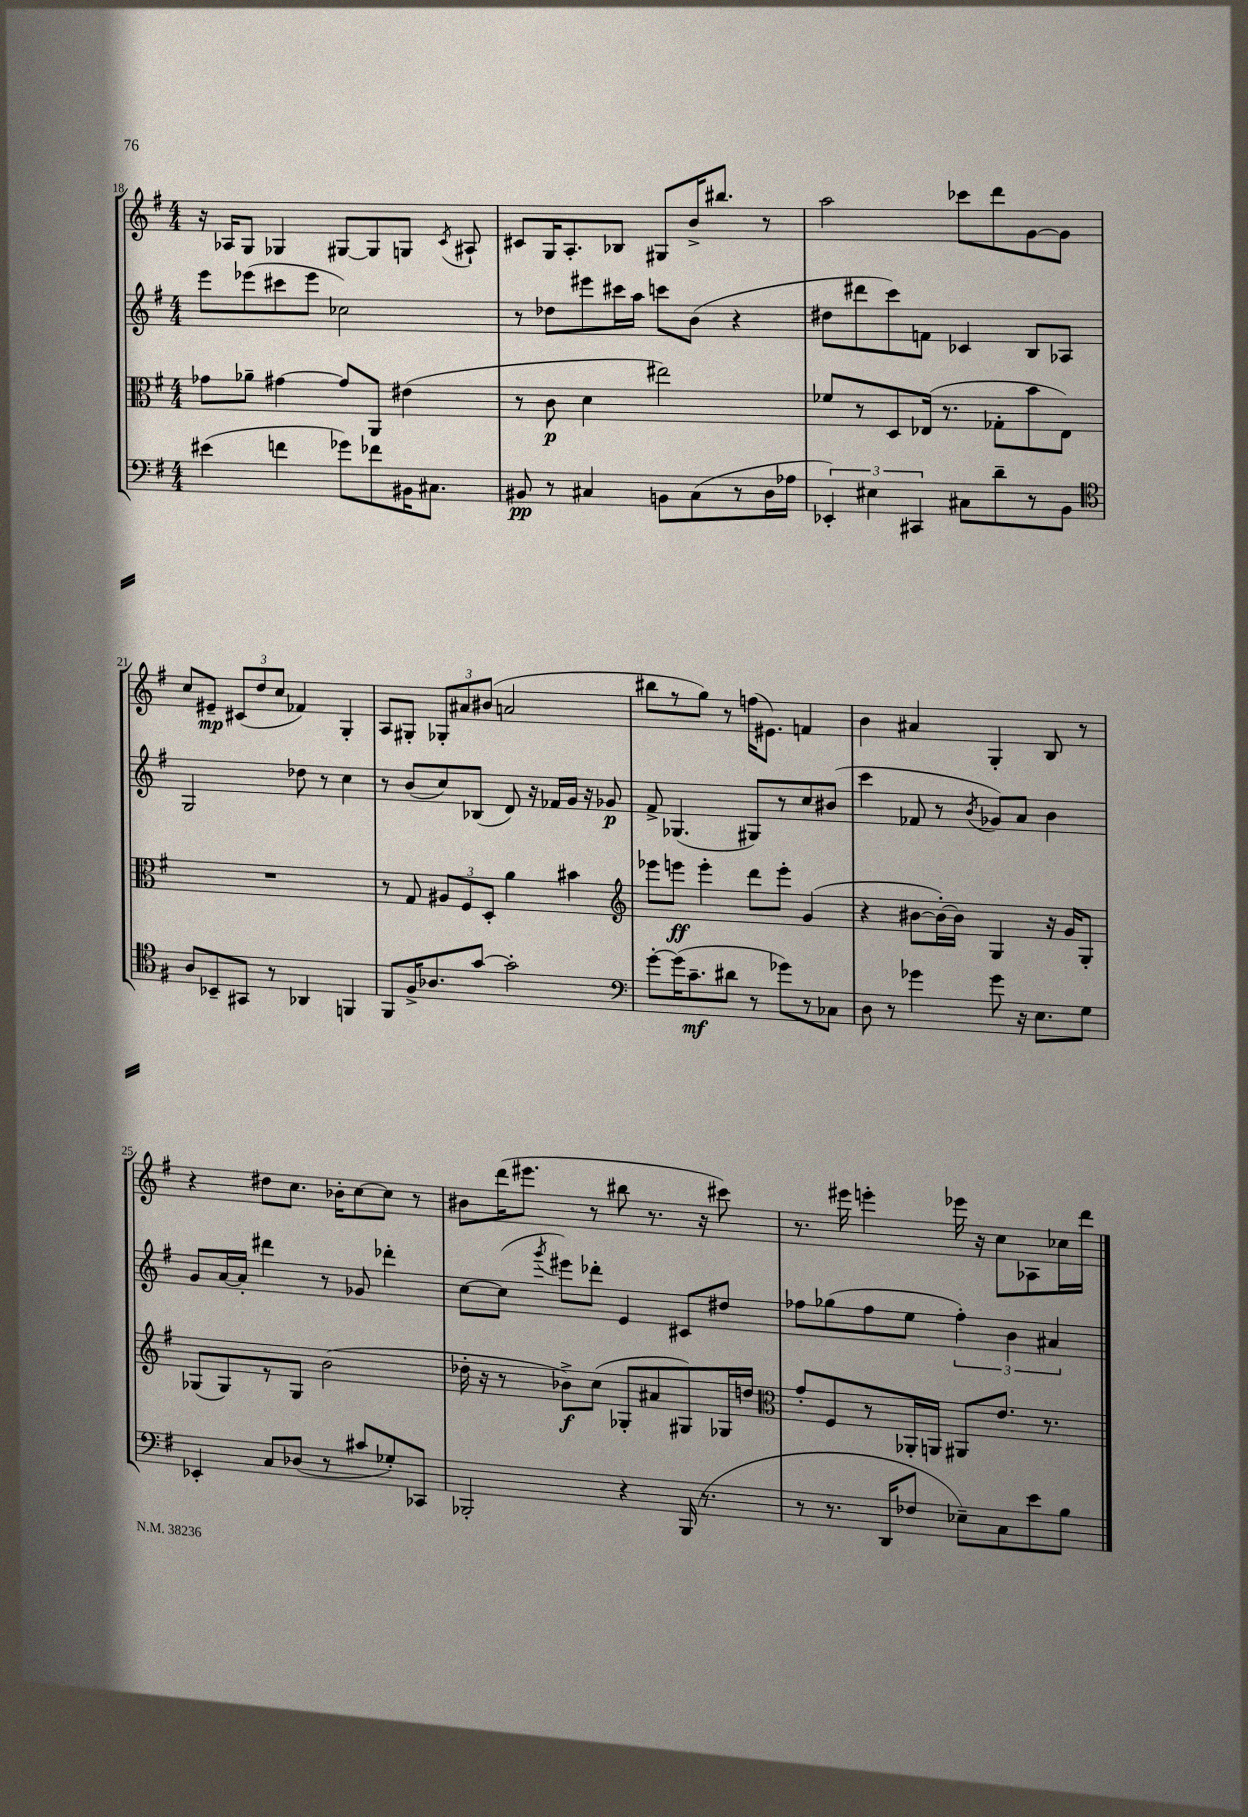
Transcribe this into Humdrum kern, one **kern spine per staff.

**kern	**dynam	**kern	**dynam	**kern	**dynam	**kern	**dynam
*part4	*part4	*part3	*part3	*part2	*part2	*part1	*part1
*staff4	*staff4	*staff3	*staff3	*staff2	*staff2	*staff1	*staff1
*clefF4	*	*clefC3	*	*clefG2	*	*clefG2	*
*k[f#]	*	*k[f#]	*	*k[f#]	*	*k[f#]	*
*M4/4	*	*M4/4	*	*M4/4	*	*M4/4	*
=18	=18	=18	=18	=18	=18	=18	=18
(4e#X\	.	8g-X\L	.	8eee\L	.	16r	.
.	.	.	.	.	.	16A-X/KL	.
.	.	8a-X~\J	.	(8eee-X\	.	8G/J	.
4fn\	.	[4g#X\	.	8ccc#X\	.	4G-X/	.
.	.	.	.	8eee-\J	.	.	.
8g-X\L)	.	8g#/L]	.	2cc-X\)	.	[8G#X/L	.
8f-X\	.	8AA/J	.	.	.	8G#/]	.
16BB#X\K	.	(4e#X\	.	.	.	8Gn/J	.
8.C#X\J	.	.	.	.	.	.	.
.	.	.	.	.	.	8qc/	.
.	.	.	.	.	.	8A#X`/	.
=19	=19	=19	=19	=19	=19	=19	=19
8BB#X/	pp	8r	.	8r	.	8c#X/L	.
8r	.	8c\	p	8dd-X\L	.	16G/K	.
.	.	.	.	.	.	8.A'/	.
4C#X/	.	4d\	.	8eee#X\	.	.	.
.	.	.	.	16ccc#X\L	.	8B-X/J	.
.	.	.	.	16aa\JJ	.	.	.
8BBn\L	.	2ee#X\)	.	8cccn\L	.	8G#X/L	.
(8C#\	.	.	.	(8b\J	.	16b^/K	.
.	.	.	.	.	.	8.bb#X/J	.
8r	.	.	.	4r	.	.	.
16D\L	.	.	.	.	.	8r	.
16A-X\JJ	.	.	.	.	.	.	.
=20	=20	=20	=20	=20	=20	=20	=20
6EE-X'/)	.	8f-X/L	.	8dd#X\L	.	2aa\	.
.	.	8r	.	8ddd#X\	.	.	.
6E#X\	.	.	.	.	.	.	.
.	.	8D/	.	8ccc\)	.	.	.
6CC#X/	.	.	.	.	.	.	.
.	.	(16E-X/Jk	.	8fn\J	.	.	.
.	.	8.r	.	.	.	.	.
8C#X\L	.	.	.	4c-X/	.	8ccc-X\L	.
8d~\	.	8G-X'\L	.	.	.	8ddd\	.
8r	.	8b\	.	8B/L	.	[8g\	.
8BB\J	.	8E-\J)	.	8A-X/J	.	8g\J]	.
!!LO:LB:g=z
=21	=21	=21	=21	=21	=21	=21	=21
*clefC4	*	*	*	*	*	*	*
8A/L	.	1r	.	2G/	.	8cc/L	.
8BB-X~/	.	.	.	.	.	8e#X~/J	mp
8GG#X/J	.	.	.	.	.	(12c#X/L	.
.	.	.	.	.	.	12dd/	.
8r	.	.	.	.	.	.	.
.	.	.	.	.	.	12cc/J	.
4AA-X/	.	.	.	8dd-X\	.	4f-X/)	.
.	.	.	.	8r	.	.	.
4FFn/	.	.	.	4cc\	.	4G'/	.
=22	=22	=22	=22	=22	=22	=22	=22
8FF#/L	.	8r	.	8r	.	8A/L	.
16F#^/K	.	8G/	.	(8b/L	.	8G#X'/J	.
8.A-X/	.	.	.	.	.	.	.
.	.	12A#X/L	.	8cc/)	.	12G-X'/L	.
.	.	12F#/	.	.	.	12a#X/	.
[8g/J	.	.	.	(8B-X/J	.	.	.
.	.	12D'/J	.	.	.	(12b#X/J	.
2g'\]	.	4a\	.	8d/)	.	2an/	.
.	.	.	.	16r	.	.	.
.	.	.	.	16f-X/LL	.	.	.
.	.	4b#X\	.	16g/JJ	.	.	.
.	.	.	.	16r	.	.	.
.	.	.	.	8g-X/	p	.	.
=23	=23	=23	=23	=23	=23	=23	=23
*clefF4	*	*clefG2	*	*	*	*	*
[8g'\L	.	8eee-X\L	.	8f#^/	.	8bb#X\L	.
(16g\K]	.	8eeen\J	ff	(4.G-X/	.	8r	.
8.c~\	mf	.	.	.	.	.	.
.	.	4eee'\	.	.	.	8gg\J)	.
8d#X\J	.	.	.	.	.	8r	.
8r	.	8ddd\L	.	8G#X/L)	.	(16ffn\KL	.
.	.	.	.	.	.	8.e#X\J)	.
8g-X\L)	.	8eee'\J	.	8r	.	.	.
8r	.	(4g/	.	8cc/	.	4fn/	.
8C-X\J	.	.	.	(8b#X/J	.	.	.
=24	=24	=24	=24	=24	=24	=24	=24
8D\	.	4r	.	4ccc\	.	4b\	.
8r	.	.	.	.	.	.	.
4g-X\	.	[8b#X\L	.	8f-X/	.	4a#X/	.
.	.	16b#'\L_)	.	8r	.	.	.
.	.	16b#\JJ]	.	.	.	.	.
.	.	.	.	8qb/	.	.	.
8g-\	.	4G/	.	8g-X/L)	.	4G'/	.
16r	.	.	.	8a/J	.	.	.
8.E\L	.	.	.	.	.	.	.
.	.	16r	.	4b\	.	8B/	.
.	.	16g/KL	.	.	.	.	.
8G\J	.	8G'/J	.	.	.	8r	.
!!LO:LB:g=z
=25	=25	=25	=25	=25	=25	=25	=25
4EE-X'/	.	(8G-X/L	.	8g/L	.	4r	.
.	.	8G-/)	.	[16a/L	.	.	.
.	.	.	.	16a'/JJ]	.	.	.
8C/L	.	8r	.	4ddd#X\	.	8dd#X\L	.
(8D-X/J	.	8G-/J	.	.	.	8.cc\J	.
8r	.	(2b\	.	8r	.	.	.
.	.	.	.	.	.	16b-X'\KL	.
8c#X/L	.	.	.	8g-X/	.	[8cc\	.
8G-X'/)	.	.	.	4ddd-X'\	.	8cc\J]	.
8CC-X/J	.	.	.	.	.	8r	.
=26	=26	=26	=26	=26	=26	=26	=26
2BBB-X'/	.	16dd-X'\	.	[8cc\L	.	8b#X\L	.
.	.	16r	.	.	.	.	.
.	.	8r	.	(8cc\J]	.	(16ddd\K	.
.	.	.	.	.	.	8.eee#X\J	.
.	.	.	.	8qggg/	.	.	.
.	.	8b-X^\L)	f	8eee#X\L)	.	.	.
.	.	(8cc\J	.	8ddd-X'\J	.	8r	.
4r	.	8G-X'/L	.	4e/	.	8bb#X\	.
.	.	8a#X/	.	.	.	8.r	.
(16BBB-/	.	8G#X/)	.	8c#X/L	.	.	.
8.r	.	.	.	.	.	16r	.
.	.	16G-X/L	.	8dd#X/J	.	8ccc#X\)	.
.	.	16ddn/JJ	.	.	.	.	.
=27	=27	=27	=27	=27	=27	=27	=27
*	*	*clefC3	*	*	*	*	*
8r	.	8g'/L	.	8ff-X\L	.	8.r	.
8.r	.	8F#/	.	(8gg-X\	.	.	.
.	.	.	.	.	.	16eee#X\	.
.	.	8r	.	8ff-\	.	4eeen'\	.
16DD/KL	.	.	.	.	.	.	.
8F-X/J	.	16AA-X'/L	.	8ee\J	.	.	.
.	.	16AAn/JJ	.	.	.	.	.
8E-X~\L)	.	8AA#X/L	.	6ff-'\)	.	16eee-X\	.
.	.	.	.	.	.	16r	.
8C\	.	8.e/J	.	.	.	8cc\L	.
.	.	.	.	6b\	.	.	.
8e\	.	.	.	.	.	8A-X\	.
.	.	8.r	.	.	.	.	.
.	.	.	.	6a#X/	.	.	.
8B\J	.	.	.	.	.	16cc-X\L	.
.	.	.	.	.	.	16ddd\JJ	.
==	==	==	==	==	==	==	==
*-	*-	*-	*-	*-	*-	*-	*-
